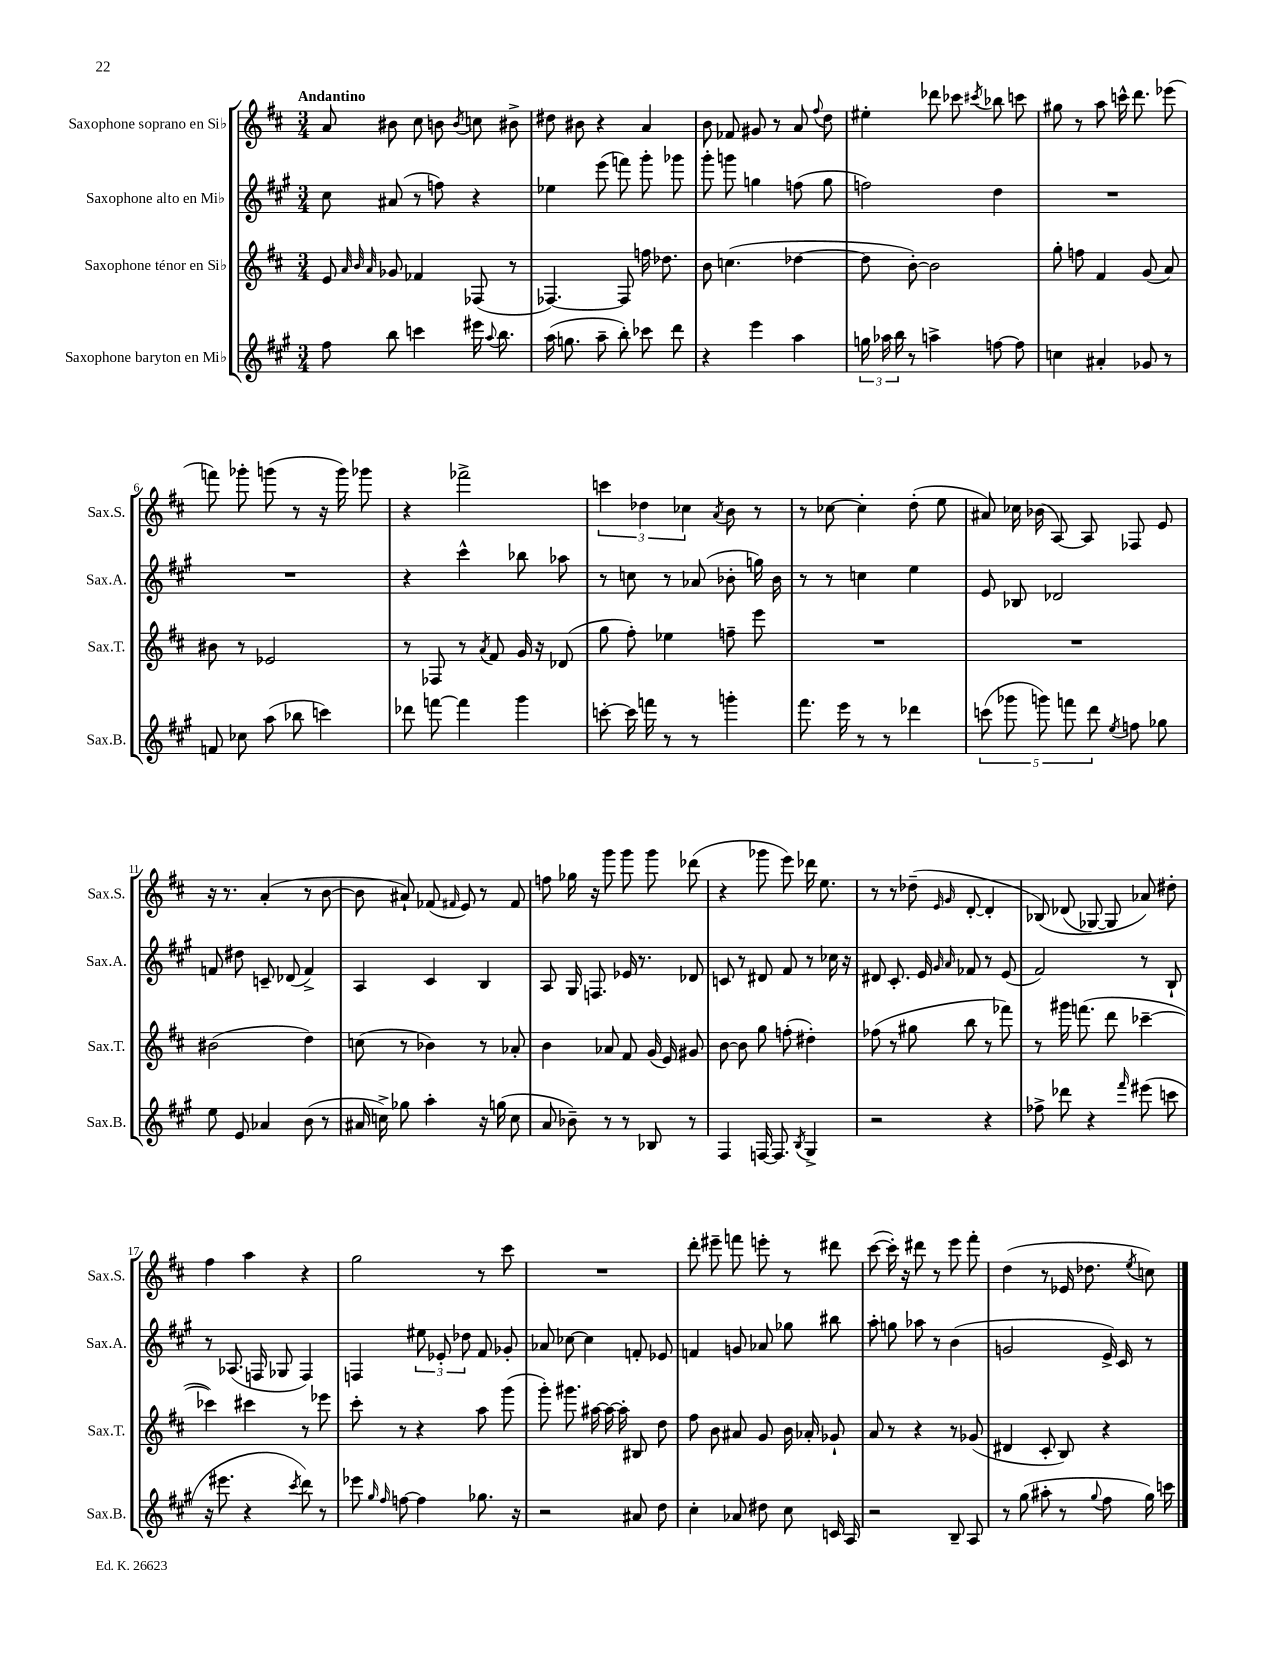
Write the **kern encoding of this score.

**kern	**kern	**kern	**kern
*staff4	*staff3	*staff2	*staff1
*clefG2	*clefG2	*clefG2	*clefG2
*k[f#c#g#]	*k[f#c#]	*k[f#c#g#]	*k[f#c#]
*M3/4	*M3/4	*M3/4	*M3/4
8ff#\	8e/	8cc#\	8a/
.	32qqa/	.	.
.	32qqb/	.	.
.	32qqa/	.	.
8bb\	8g-/	(8a#/	8b#\
4ccc\	4f-/	8r	8cc#\
.	.	8ff\)	8b\
.	.	.	8qb/
16eee#\	(8F-/	4r	8cc\
8qqaa/	.	.	.
8.bb\	.	.	.
.	8r	.	8b#^\
=	=	=	=
(16aa\	[4.F-/)	4ee-\	8dd#\
8.gg\	.	.	.
.	.	.	8b#\
8aa~\	.	(8eee\	4r
8bb'\)	8F-/]	8fff\)	.
8ccc-\	16ff\	8ggg#'\	4a/
.	8.dd-\	.	.
8ddd\	.	8ggg-\	.
=	=	=	=
4r	8b\	8ggg#'\	8b\
.	(4.cc\	8ggg\	8f-/
4eee\	.	4gg\	8g#/
.	.	.	8r
4aa\	[4dd-\	(8ff\	8a/
.	.	.	8qqff#/
.	.	8gg\	8dd\
=	=	=	=
24gg\	8dd-\]	2ff\)	4ee#'\
24aa-\	.	.	.
24bb\	.	.	.
8r	[8b'\)	.	.
4aa^\	2b\]	.	8ddd-\
.	.	.	8ccc-\
.	.	.	8qccc#/
[8ff\	.	4dd\	8bb-\
8ff\]	.	.	8ccc\
=	=	=	=
4cc\	8gg'\	2.r	8gg#\
.	8ff\	.	8r
4a#'/	4f#/	.	8aa\
.	.	.	16ccc^^\
.	.	.	8.ddd\
8g-/	(8g/	.	.
8r	8a/)	.	(8eee-\
=	=	=	=
8f/	8b#\	2.r	8fff\)
8cc-\	8r	.	8ggg-'\
(8aa\	2e-/	.	(8ggg\
8bb-\	.	.	8r
4ccc\)	.	.	16r
.	.	.	16ggg\)
.	.	.	8ggg-\
=	=	=	=
8ddd-\	8r	4r	4r
[8fff\	8F-/	.	.
4fff\]	8r	4ccc#^^\	2fff-^\
.	8qa/	.	.
.	8f#/	.	.
4ggg#\	16g/	8bb-\	.
.	16r	.	.
.	(8d-/	8aa-\	.
=	=	=	=
[8ccc'\	8gg\	8r	6ccc\
16ccc\]	8ff#'\)	8cc\	.
.	.	.	6dd-\
16fff\	.	.	.
8r	4ee-\	8r	.
.	.	.	6cc-\
8r	.	(8a-/	.
.	.	.	8qa/
4ggg'\	8ff~\	8b-'\	8b\
.	8eee\	16gg\)	8r
.	.	16b-\	.
=	=	=	=
8.fff#\	2.r	8r	8r
.	.	8r	[8cc-\
16eee\	.	.	.
8r	.	4cc\	4cc-'\]
8r	.	.	.
4ddd-\	.	4ee\	(8dd'\
.	.	.	8ee\
=	=	=	=
(10ccc\	2.r	8e/	8a#/)
10ggg-\	.	.	.
.	.	8B-/	16cc-\
.	.	.	(16b-\
10ggg\)	.	.	.
.	.	2d-/	[8A/)
10fff\	.	.	.
.	.	.	8A/]
10ddd\	.	.	.
8qee/	.	.	.
8ff\	.	.	8F-/
8gg-\	.	.	8e/
=	=	=	=
8ee\	(2b#\	8f/	16r
.	.	.	8.r
8e/	.	8dd#\	.
4a-/	.	8c~/	(4a'/
.	.	(8d-/	.
(8b\	4dd\)	4f^/)	8r
8r	.	.	[8b\
=	=	=	=
16a#/	(8cc\	4A/	8b\]
16cc^\)	.	.	.
8gg-\	8r	.	8a#`/)
4aa'\	4b-\)	4c#/	(8f-/
.	.	.	16qqf#/
.	.	.	8e/)
16r	8r	4B/	8r
(16gg\	.	.	.
8cc\	8a-'/	.	8f#/
=	=	=	=
8a/	4b\	8A/	8ff\
8b-~\)	.	16G#/	16gg-\
.	.	8.F/	16r
8r	8a-/	.	8ggg\
8r	8f#/	16e-/	8ggg\
.	.	8.r	.
8B-/	(16g/	.	8ggg\
.	16e/)	.	.
8r	8g#/	8d-/	(8ddd-\
=	=	=	=
4F#/	[8b\	8c/	4r
.	8b\]	8r	.
[16F/	8gg\	8d#/	8ggg-\
8.F/]	.	.	.
.	(8ff'\	8f#/	8eee\)
8qB/	.	.	.
4G#^/	4dd#'\)	8r	16ddd-\
.	.	.	8.ee\
.	.	16cc-\	.
.	.	16r	.
=	=	=	=
2r	(8ff-\	8d#/	8r
.	8r	8.c#'/	8r
.	8gg#\	.	(8dd-~\
.	.	16e/	.
.	.	16qqg#/	16qqe/
.	.	16qqa/	16qqg/
.	8bb\	8f-/	[8d'/
4r	8r	8r	4d'/]
.	8fff-\)	(8e/	.
=	=	=	=
8ff-^\	8r	2f#/)	&(8B-/)
8ddd-\	16ggg#\	.	(8d-/
.	(8.fff\	.	.
4r	.	.	[8G-/)
.	8ddd\	.	8G-/]
16qqfff#/	.	.	.
(8eee#\	[4ccc-~\	8r	8a-/&)
8ccc\	.	8B`/	8dd#'\
=	=	=	=
16r	4ccc-\])	8r	4ff#\
8.eee#\	.	.	.
.	.	(8.A-/	.
4r	4ccc#\	.	4aa\
.	.	16F/	.
.	.	8G-/	.
8qccc#/	.	.	.
8ddd\)	8r	4F/)	4r
8r	8eee-\	.	.
=	=	=	=
8eee-\	8ccc#'\	4F/	2gg\
16qqgg#/	.	.	.
16qqff#/	.	.	.
[8ff\	8r	.	.
4ff\]	4r	12ee#\	.
.	.	12e-'/	.
.	.	12dd-\	.
8.gg-\	8aa\	8f#/	8r
.	(8ggg\	8g-'/	8ccc#\
16r	.	.	.
=	=	=	=
2r	8ggg'\)	8a-/	2.r
.	8.ggg#\	[8cc-\	.
.	.	4cc-\]	.
.	[16aa#\	.	.
.	16aa#\_	.	.
.	16aa#'\]	.	.
8a#/	8B#/	8f'/	.
8dd\	8dd\	8e-/	.
=	=	=	=
4cc#'\	8ff#\	4f/	8ddd'\
.	8b\	.	8eee#~\
8a-/	8a#/	8g/	8fff\
8dd#\	8g/	8a-/	8eee'\
8cc#\	16b\	8gg-\	8r
.	16a-'/	.	.
16c/	8g-`/	8bb#\	8ddd#\
16A/	.	.	.
=	=	=	=
2r	8a/	8aa'\	([8ccc#\
.	8r	8gg\	16ccc#'\])
.	.	.	16r
.	4r	8aa-\	8ddd#\
.	.	8r	8r
8B~/	8r	(4b\	8eee\
8A/	(8g-/	.	8fff#'\
=	=	=	=
8r	4d#/	2g/	(4dd\
(8gg#\	.	.	.
8aa#'\	8c#'/	.	8r
8r	8B/)	.	16e-/
.	.	.	8.dd-\
8qqgg#/	.	.	.
8ff#\	4r	16e^/)	.
.	.	16c#/	.
.	.	.	8qee/
16gg#\)	.	8r	8cc\)
16ccc\	.	.	.
==	==	==	==
*-	*-	*-	*-
